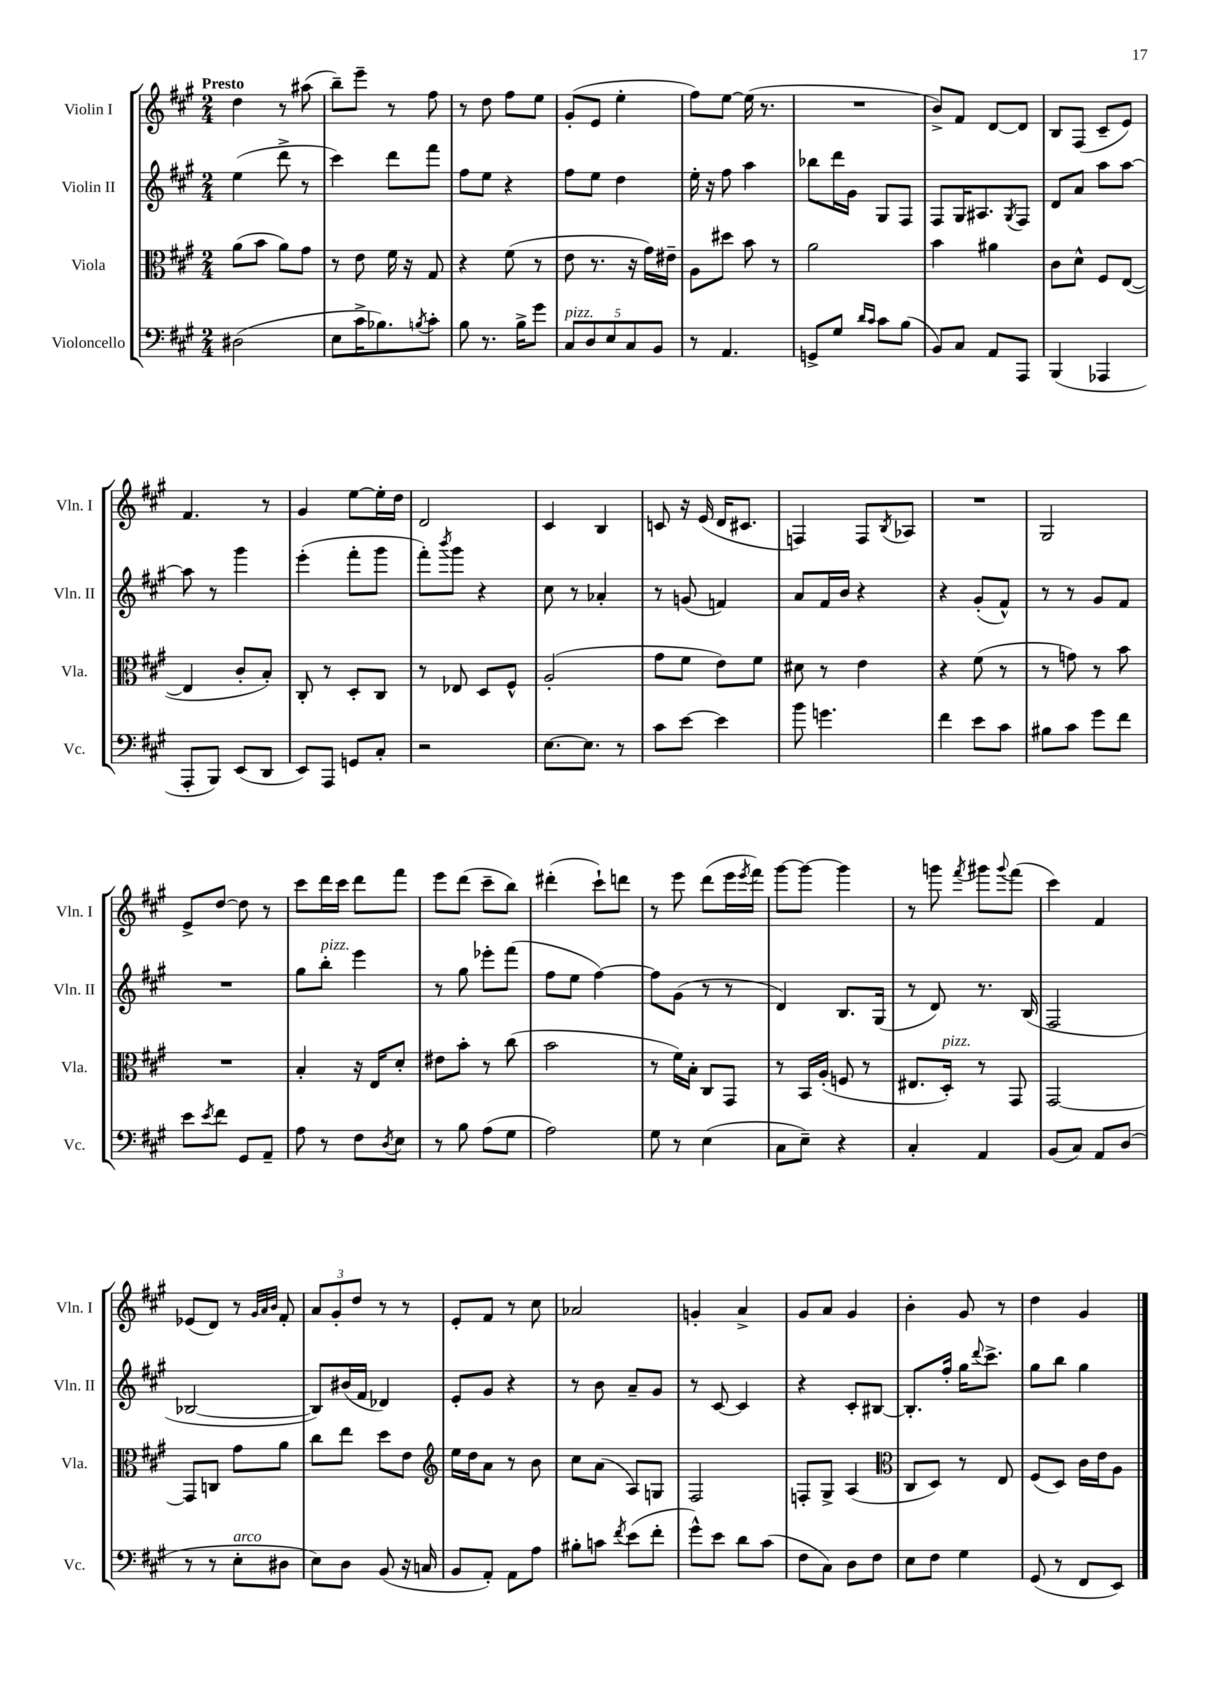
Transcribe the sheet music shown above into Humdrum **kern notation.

**kern	**kern	**kern	**kern
*staff4	*staff3	*staff2	*staff1
*clefF4	*clefC3	*clefG2	*clefG2
*k[f#c#g#]	*k[f#c#g#]	*k[f#c#g#]	*k[f#c#g#]
*M2/4	*M2/4	*M2/4	*M2/4
(2D#\	(8a\L	(4ee\	4dd\
.	8b\J	.	.
.	8a\L)	8ddd^\	8r
.	8g#\J	8r	(8aa#\
=	=	=	=
8E\L	8r	4ccc#\)	8bb~\L)
16c#^\K	8e\	.	8eee~\J
8.B-\)	.	.	.
.	16f#\	8ddd\L	8r
.	16r	.	.
8qB/	.	.	.
8c#'\J	8G#/	8fff#\J	8ff#\
=	=	=	=
8B\	4r	8ff#\L	8r
8.r	.	8ee\J	8dd\
.	(8f#\	4r	8ff#\L
16B^\LK	.	.	.
8g#\J	8r	.	8ee\J
=	=	=	=
10C#/L	8e\	8ff#\L	(8g#'/L
10D/	.	.	.
.	8.r	8ee\J	8e/J
10E/	.	.	.
.	.	4dd\	4ee'\
10C#/	.	.	.
.	16r	.	.
.	16g#\LL)	.	.
10BB/J	.	.	.
.	16e#~\JJ	.	.
=	=	=	=
8r	8A\L	16ee'\	8ff#\L)
.	.	16r	.
4.AA/	8dd#\J	8ff#\	[8ee\J
.	8b\	4aa\	(16ee\]
.	.	.	8.r
.	8r	.	.
=	=	=	=
8GG^/L	2a\	8bb-\L	2r
8G#/J	.	16ddd\L	.
.	.	16g#\JJ	.
16qqd/LL	.	.	.
16qqc#/JJ	.	.	.
8c#\L	.	8G#/L	.
(8B\J	.	8F#/J	.
=	=	=	=
8BB/L)	4b\	8F#/L	8b^/L)
8C#/J	.	16G#/K	8f#/J
.	.	8.A#/	.
8AA/L	4a#\	.	[8d/L
.	.	8qG#/	.
8AAA/J	.	8F#/J	8d/]J
=	=	=	=
(4BBB/	8c#\L	8d/L	8B/L
.	8d^^\J	8a/J	(8F#/J
4AAA-/	8F#/L	8aa\L	8c#~/L
.	([8E/J	[8aa\J	8e/J)
=	=	=	=
8AAA'/L	4E/]	8aa\]	4.f#/
8BBB/J)	.	8r	.
(8EE/L	8c#'/L	4ggg#\	.
8DD/J	8B'/J)	.	8r
=	=	=	=
8EE/L)	8C#'/	(4eee'\	4g#/
8AAA/J	8r	.	.
8GG/L	8D'/L	8fff#'\L	[8ee\L
8C#'/J	8C#/J	8ggg#\J	16ee'\]L
.	.	.	16dd\JJ
=	=	=	=
2r	8r	8fff#'\L)	2d/
.	.	8qbbb/	.
.	8E-/	8ggg#\J	.
.	8D/L	4r	.
.	8F#^^/J	.	.
=	=	=	=
[8.E\L	(2A'/	8cc#\	4c#/
.	.	8r	.
8.E\]J	.	.	.
.	.	4a-'/	4B/
8r	.	.	.
=	=	=	=
8c#\L	8g#\L	8r	8c/
[8e\J	8f#\J	(8g/	16r
.	.	.	(16e/
4e\]	8e\L)	4f/)	16d/LK
.	.	.	8.c#/J
.	8f#\J	.	.
=	=	=	=
8b\	8d#\	8a/L	4F/)
4.g\	8r	16f#/L	.
.	.	16b/JJ	.
.	4e\	4r	8F/L
.	.	.	8qB/
.	.	.	8A-/J
=	=	=	=
4f#\	4r	4r	2r
8e\L	(8f#\	(8g#'/L	.
8c#\J	8r	8f#^^/J)	.
=	=	=	=
8B#\L	8r	8r	2G#/
8c#\J	8g\)	8r	.
8g#\L	8r	8g#/L	.
8f#\J	8b\	8f#/J	.
=	=	=	=
8e\L	2r	2r	8e^/L
8qe/	.	.	.
8f#\J	.	.	[8dd/J
8GG#/L	.	.	8dd\]
8AA~/J	.	.	8r
=	=	=	=
8A\	4B'/	8gg#\L	8ccc#\L
8r	.	8bb'\J	16ddd\L
.	.	.	16ccc#\JJ
8F#\L	16r	4eee\	8ddd\L
.	16E/LK	.	.
8qD/	.	.	.
8E\J	8d'/J	.	8fff#\J
=	=	=	=
8r	8e#\L	8r	8eee\L
8B\	8b'\J	8gg#\	(8ddd\J
(8A\L	8r	8eee-'\L	8ccc#~\L
8G#\J	(8cc#\	(8fff#\J	8bb\J)
=	=	=	=
2A\)	2b\	8ff#\L	(4ddd#'\
.	.	8ee\J	.
.	.	[4ff#\)	8ccc#`\L)
.	.	.	8ddd\J
=	=	=	=
8G#\	8r	8ff#\]L	8r
8r	16f#\LL)	(8g#\J	8eee\
.	16B'\JJ	.	.
(4E\	8C#/L	8r	(8ddd\L
.	8GG#/J	8r	16eee\L
.	.	.	8qeee/
.	.	.	16fff#\JJ)
=	=	=	=
8C#\L	8r	4d/)	[8ggg#\L
8E~\J)	16BB/LL	.	8ggg#\_J
.	(16A'/JJ	.	.
4r	8F/	8.B/L	4ggg#\]
.	8r	.	.
.	.	(16G#/Jk	.
=	=	=	=
4C#'/	8.E#/L	8r	8r
.	.	8d/)	8ggg\
.	16D'/Jk)	.	.
.	.	.	8qfff#/
4AA/	8r	8.r	8ggg#\L
.	.	.	8qqggg#/
.	8GG#/	.	(8fff#\J
.	.	(16B/	.
=	=	=	=
(8BB/L	[2GG#/	2F#/	4ccc#\)
8C#/J)	.	.	.
8AA/L	.	.	4f#/
(8D/J	.	.	.
=	=	=	=
8r	8GG#/]L	[2B-/	(8e-/L
8r	8C/J	.	8d/J)
8E'\L	8g#\L	.	8r
.	.	.	32qqg#/LLL
.	.	.	32qqa/
.	.	.	32qqb/JJJ
8D#\J	8a\J	.	8f#'/
=	=	=	=
8E\L)	8cc#\L	8B-/]L)	12a/L
.	.	.	12g#'/
8D\J	8ee\J	(16b#/L	.
.	.	.	12dd/J
.	.	16f#/JJ	.
(8BB/	8dd\L	4d-/)	8r
16r	8e\J	.	8r
16C/	.	.	.
=	=	=	=
*	*clefG2	*	*
8BB/L	16ee\LL	8e'/L	8e'/L
.	16dd\J	.	.
8AA'/J)	8a\J	8g#/J	8f#/J
8AA\L	8r	4r	8r
8A\J	8b\	.	8cc#\
=	=	=	=
8B#'\L	8cc#\L	8r	2a-/
8c\J	(8a\J	8b\	.
8qf#/	.	.	.
(8e\L	8A/L)	8a~/L	.
8f#'\J	8G/J	8g#/J	.
=	=	=	=
8g#^^\L)	2F#/	8r	4g'/
8e\J	.	[8c#/	.
8d\L	.	4c#/]	4a^/
(8c#\J	.	.	.
=	=	=	=
8F#\L	8F'/L	4r	8g#/L
8C#\J)	8G#^/J	.	8a/J
8D\L	(4A/	8c#'/L	4g#/
8F#\J	.	[8B#/J	.
=	=	=	=
*	*clefC3	*	*
8E\L	8C#/L	8.B#'/]L	4b'\
8F#\J	8D/J)	.	.
.	.	16ff#'/Jk	.
4G#\	8r	16gg#\LK	8g#/
.	.	8qqddd/	.
.	.	8.ccc#^\J	.
.	8E/	.	8r
=	=	=	=
(8GG#/	(8F#/L	8gg#\L	4dd\
8r	8D/J)	8bb\J	.
8FF#/L	16c#\LL	4gg#\	4g#/
.	16e\J	.	.
8EE/J)	8A\J	.	.
==	==	==	==
*-	*-	*-	*-
